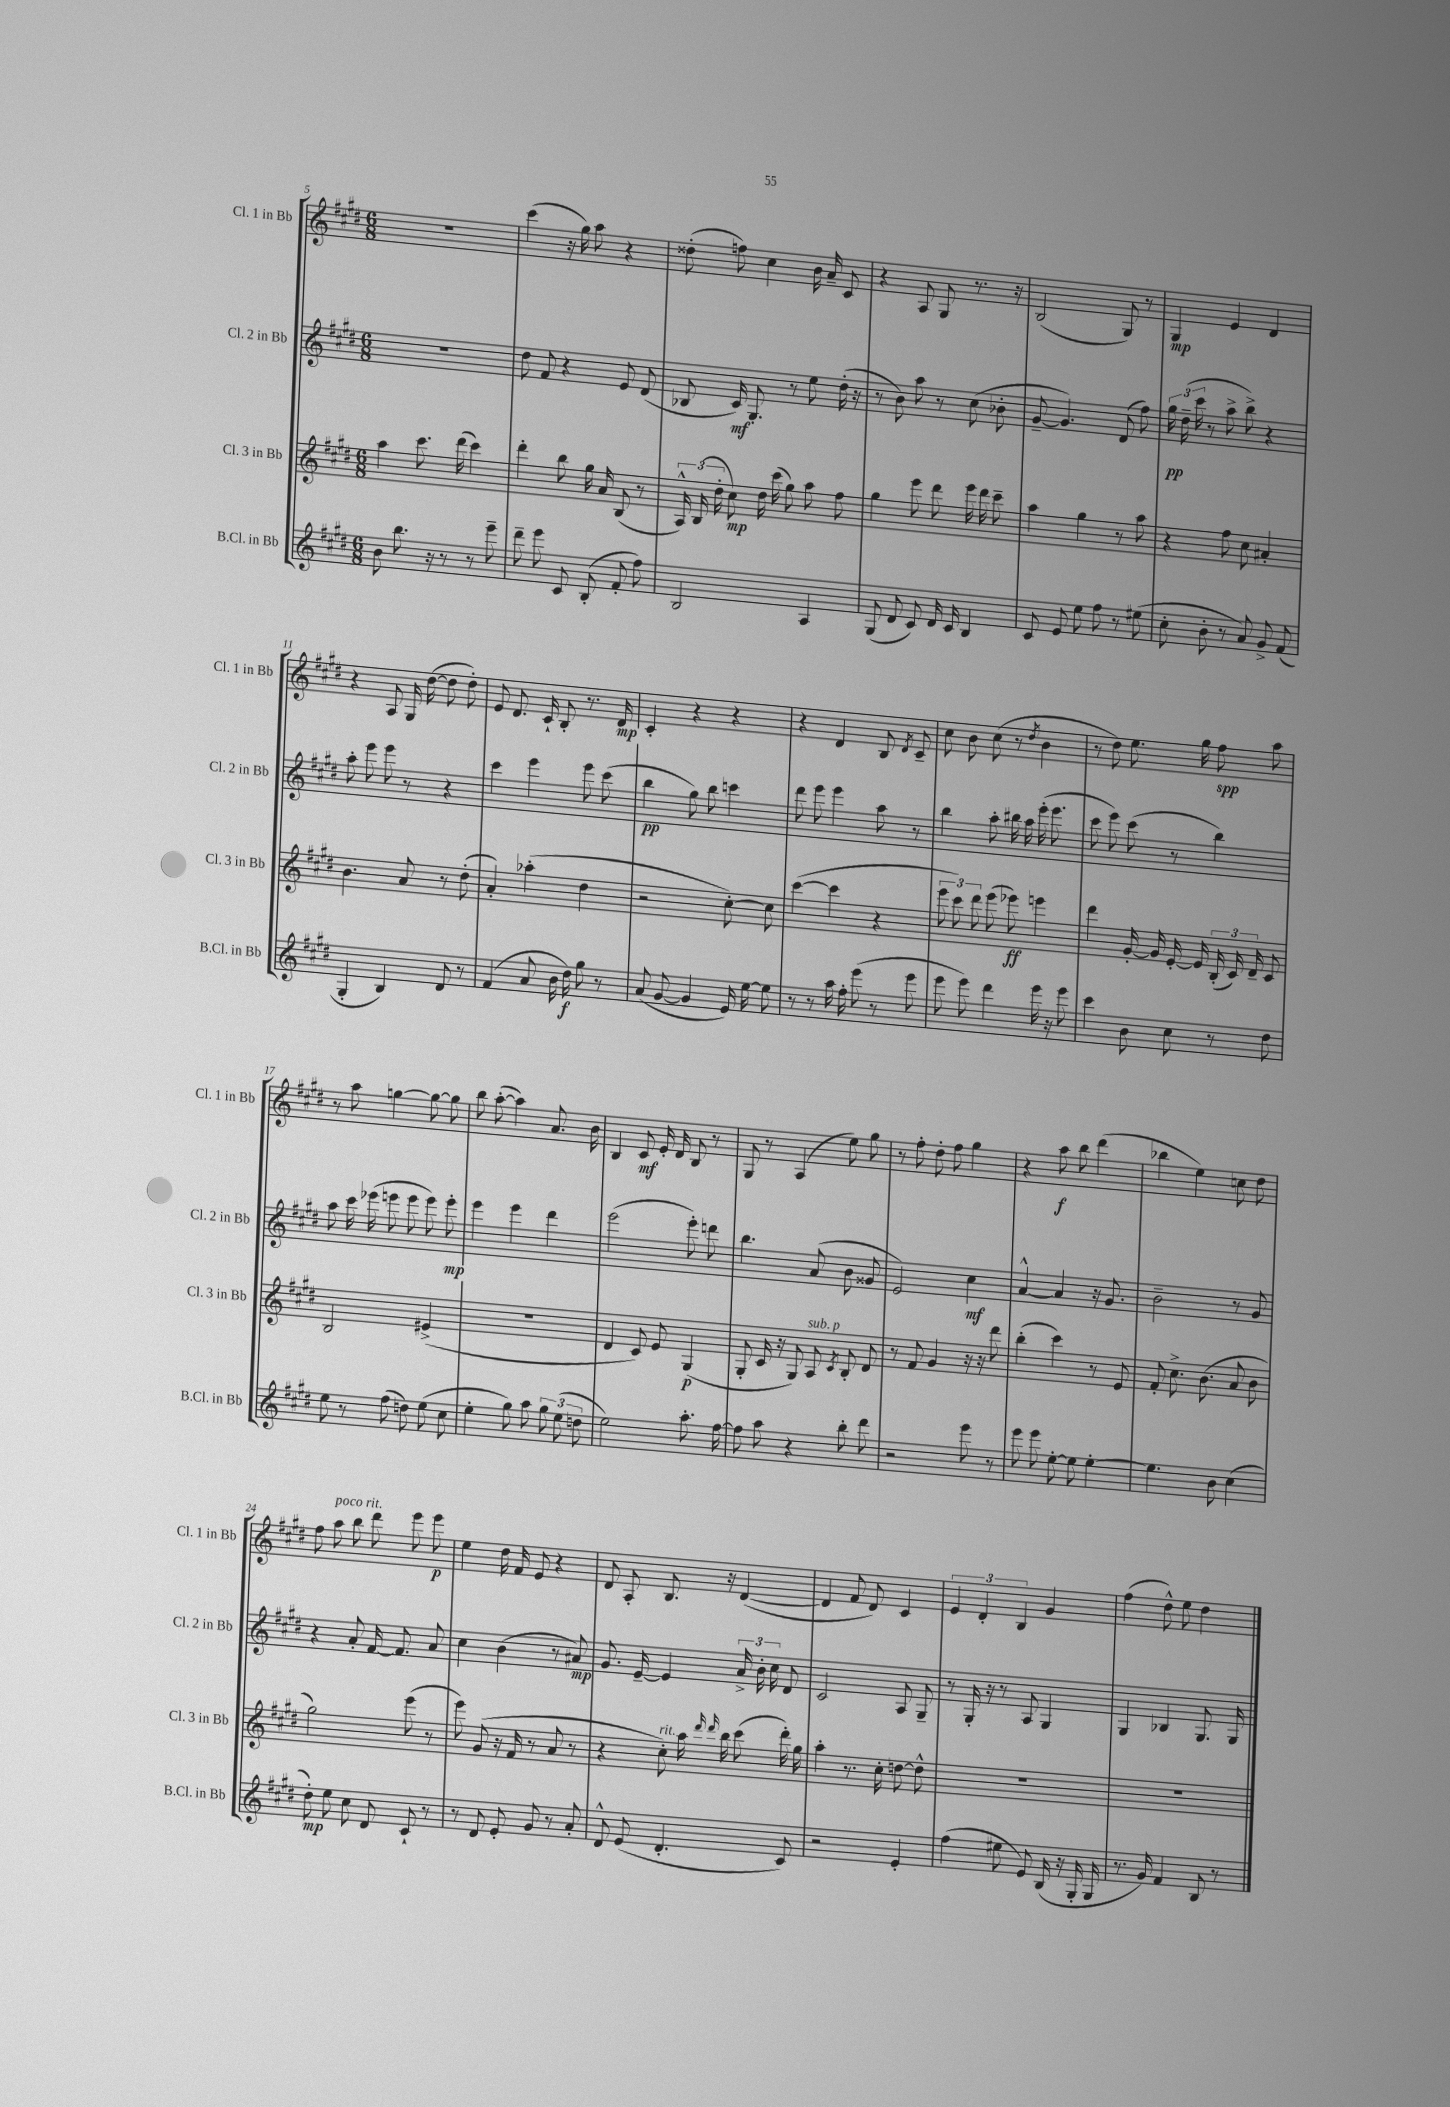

**kern	**kern	**kern	**kern
*staff4	*staff3	*staff2	*staff1
*clefG2	*clefG2	*clefG2	*clefG2
*k[f#c#g#d#]	*k[f#c#g#d#]	*k[f#c#g#d#]	*k[f#c#g#d#]
*M6/8	*M6/8	*M6/8	*M6/8
8b	4aa	2.r	2.r
8.bb	.	.	.
.	8.ccc#	.	.
16r	.	.	.
8r	.	.	.
.	(16ddd#	.	.
8r	4ccc#)	.	.
8eee~	.	.	.
=	=	=	=
8ddd#~	4ddd#'	8dd#	(4ccc#
8eee	.	8f#	.
8c#	8bb	4r	16r
.	.	.	16gg#)
(8B'	16gg#	.	8aa
.	16a	.	.
8f#'	(8B	8e	4r
8ff#)	8r	(8d#	.
=	=	=	=
2B	24A^^)	8B-	(8dd##'
.	(24B	.	.
.	24dd#'	.	.
.	8cc#)	16c#)	8ff)
.	.	8.G#'	.
.	16dd#	.	4cc#
.	(16ccc#	.	.
.	8gg#)	8r	.
4A	8aa	8ee	16b
.	.	.	16a~
.	8ff#	(16dd#'	8c#
.	.	16r	.
=	=	=	=
(8G#	4gg#	8r	4r
8d#	.	8b)	.
8c#)	8eee	8aa	8A
16d#	8ddd#	8r	8G#
16c#	.	.	.
4B	16eee	(8cc#	8.r
.	16ddd#	.	.
.	8ccc#~	8b-'	.
.	.	.	16r
=	=	=	=
8c#	4aa	[8g#~	(2B
8e	.	4.g#])	.
8ee	4gg#	.	.
8ff#	.	.	.
8r	8r	(8d#	8G#)
(8ee#	8aa	8ff#)	8r
=	=	=	=
8cc#'	4r	24gg#	4G#
.	.	(24dd#~	.
.	.	24ccc#	.
8b'	.	8r	.
8r	8ff#	8aa^	4e
8a)	8cc#	8bb^)	.
8g#^	4a#'	4r	4d#
(8f#	.	.	.
=	=	=	=
4G#'	4.b	8aa'	4r
.	.	8eee	.
4B)	.	8eee	8A
.	8a	8r	16G#
.	.	.	([16dd#
8d#	8r	4r	8dd#]
8r	(8dd#'	.	8dd#')
=	=	=	=
(4f#	4a')	4ccc#	8e
.	.	.	8.d#
8a	(4aa-'	4eee	.
.	.	.	16c#`
16b	.	.	8B'
16dd#)	.	.	.
8gg#	4dd#	8eee	8.r
8r	.	(8ccc#	.
.	.	.	16d#
=	=	=	=
(8a	2r	4bb	4c#'
[8g#	.	.	.
4g#]	.	8gg#)	4r
.	.	8bb	.
16e)	[8cc#')	4ccc	4r
[16ee	.	.	.
8ee]	8cc#]	.	.
=	=	=	=
8r	([4ccc#	8ddd#	4r
8r	.	8eee	.
16aa	4ccc#]	4eee	4d#
16ff#'	.	.	.
(8eee	.	.	.
8r	4r	8aa	8B
.	.	.	8qd#
8eee	.	8r	8c#~
=	=	=	=
8eee	12eee	4bb	8cc#
.	12ccc#)	.	.
8eee)	.	.	8b
.	12ddd#	.	.
4ddd#	(8eee	8aa'	(8cc#
.	8eee-)	16bb#	8r
.	.	16aa	.
.	.	.	8qdd#
16eee	4eee	(16eee'	4b
16r	.	8.eee	.
8eee	.	.	.
=	=	=	=
4ccc#	4ddd#	8ccc#	8r
.	.	8eee)	8dd#)
8b	[16g#'	(8ccc#	8.ee
.	16g#]	.	.
8cc#	[16e'	8r	.
.	16e]	.	16gg#
8r	(24B'	4bb)	8ff#
.	24c#)	.	.
.	24d#~	.	.
8dd#	8c#	.	8aa
=	=	=	=
8ee	2B	8aa	8r
8r	.	16ccc#	8aa
.	.	(16eee-	.
(8ff#	.	8eee	[4gg
8dd)	.	8eee	.
(8ee	(4e#^	8eee)	8gg_
8cc#	.	8eee'	8gg]
=	=	=	=
4ee'	2.r	4eee	8bb
.	.	.	([8aa'
8gg#)	.	4eee	4aa])
8aa	.	.	.
12gg#	.	4ddd#	8.a
(12ee	.	.	.
12dd	.	.	.
.	.	.	16b
=	=	=	=
2ee)	4d#	(2eee	4B
.	8c#)	.	8c#
.	8e	.	16e'
.	.	.	16d#
8.aa'	(4G#	8eee')	8B
.	.	8ddd	8r
[16ff#	.	.	.
=	=	=	=
8ff#]	8G#'	4.bb	8G#
8aa	16c#	.	8r
.	16r	.	.
4r	8G#)	.	(4A
.	8A	(8a	.
.	8qc#	.	.
8bb'	8B'	8b	8ee)
8ddd#	8d#	8g##	8gg#
=	=	=	=
2r	8r	2e)	8r
.	8f#	.	8ff#'
.	4g#	.	8dd#'
.	.	.	8ff#
8eee	16r	4cc#	4gg#
.	16r	.	.
8r	8ddd#	.	.
=	=	=	=
8eee	(4bb'	[4a^^	4r
8eee	.	.	.
[8ee'	4ccc#)	4a]	8aa
8ee]	.	.	8bb
[4ee'	8r	16r	(4ddd#
.	.	8.g#	.
.	8e	.	.
=	=	=	=
4.ee]	8f#'	2b~	4bb-
.	8.cc#^	.	.
.	.	.	4ee)
.	(8.b	.	.
8b	.	.	.
(4cc#	8a	8r	8cc
.	8b	8g#	8dd#
=	=	=	=
8dd#')	2gg#)	4r	8ff#
8ee	.	.	8aa
8cc#	.	8a'	8bb
8d#	.	[16f#	8ddd#
.	.	8.f#]	.
8c#`	(8eee	.	8eee
8r	8r	8a	8eee
=	=	=	=
8r	8eee)	4cc#	4ee
8d#	(8g#	.	.
8e'	16r	(4b	16dd#
.	16f#	.	16f#
8g#	8r	.	8e
8r	8a	8r	4r
8a'	8r	8a#)	.
=	=	=	=
8d#^^	4r	8.g#	8d#
(8e	.	.	8A'
.	.	[16e~	.
4.d#'	8cc#')	4e]	8.B
.	16aa	.	.
.	16qqddd#	.	.
.	16qqddd#	.	.
.	16bb	.	16r
.	(8ccc#	24a^	([4d#
.	.	24b'	.
.	.	24cc#	.
8c#)	16ddd#')	8d#	.
.	16gg#	.	.
=	=	=	=
2r	4aa'	2c#	4d#]
.	8.r	.	8f#
.	.	.	8d#)
.	16cc#'	.	.
4e'	[8dd	8A	4c#
.	8dd^^]	8G#~	.
=	=	=	=
(4ff#	2.r	8r	6e
.	.	16G#'	.
.	.	.	6d#'
.	.	16r	.
8ee#	.	8r	.
.	.	.	6B
8e)	.	8A	.
(16B	.	4G#	4g#
16r	.	.	.
16G#'	.	.	.
16G#	.	.	.
=	=	=	=
8.r	2.r	4G#	(4ff#
16g#)	.	.	.
4f#	.	4B-	8dd#^^)
.	.	.	8ee
8B	.	8.G#	4dd#
8r	.	.	.
.	.	16G#	.
==	==	==	==
*-	*-	*-	*-
